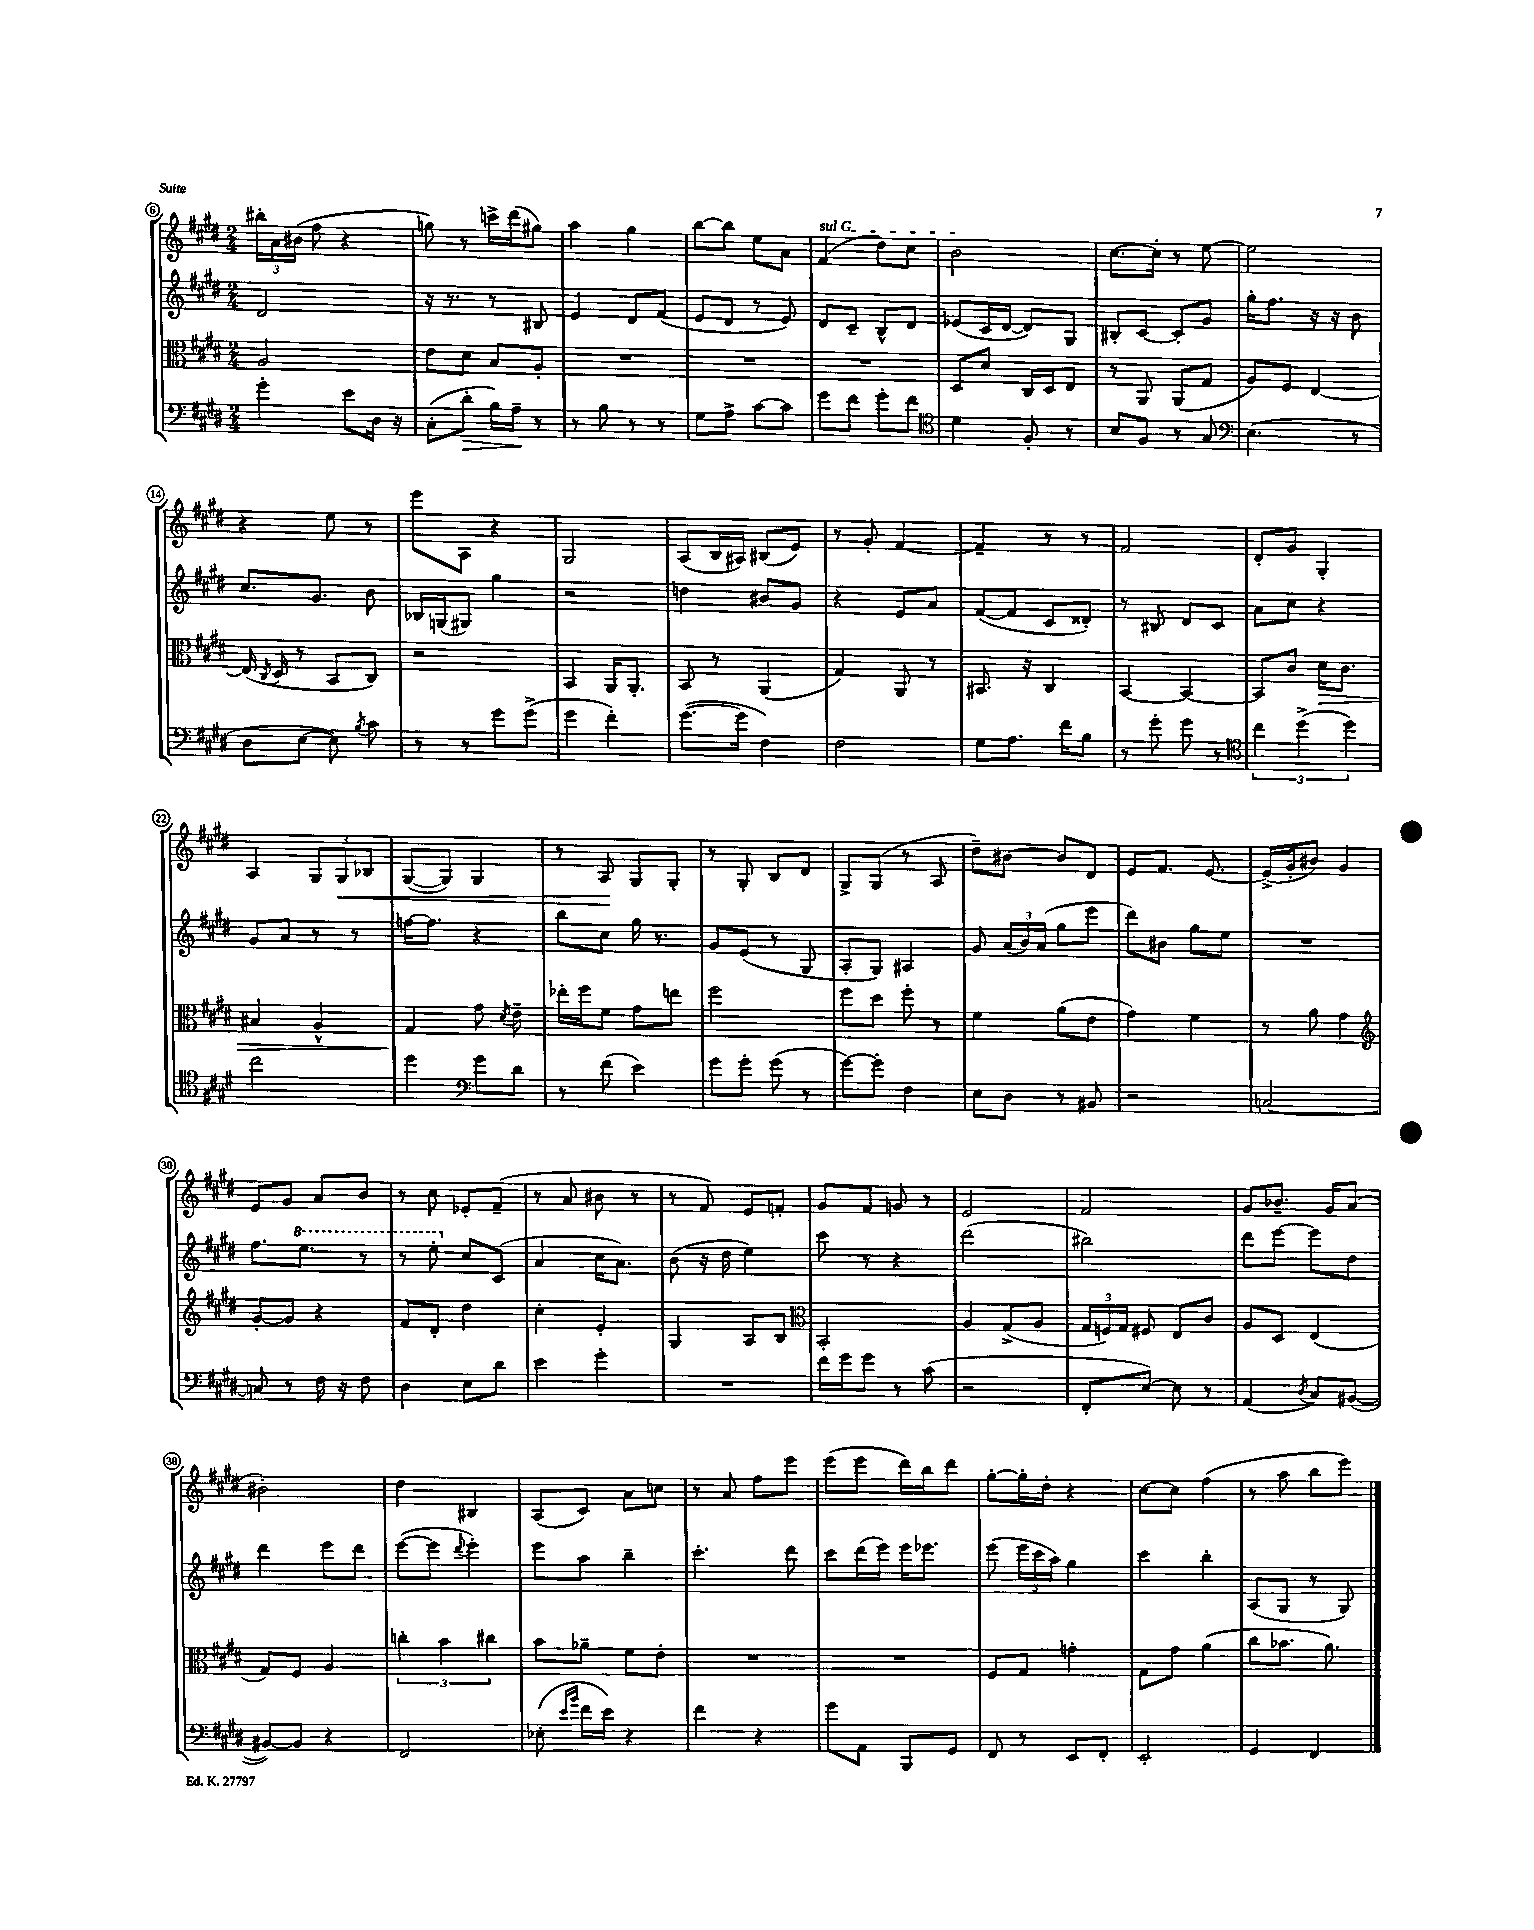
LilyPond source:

<<
\new StaffGroup <<
\new Staff = "s0" {
    \clef treble \key e \major \numericTimeSignature \time 2/4
    \autoBeamOff \tuplet 3/2 { bis''16[-. a'16 bis'16]( } fis''8 r4 |
    g''8) r8 c'''16[-> dis'''16( gis''8]) |
    a''4 gis''4 |
    b''8[~ b''8] e''8[ a'8] |
    \once \override TextSpanner.bound-details.left.text = \markup { \italic "sul G" } fis'4\startTextSpan( dis''8[) cis''8] |
    b'2\stopTextSpan |
    cis''8.[~ cis''16]-. r8 e''8~ |
    e''2 |
    r4 e''8 r8 |
    e'''8[ a8] r4 |
    gis2 |
    a8[( b16 ais16]) bis8[( e'8]) |
    r8 gis'8-. fis'4~ |
    fis'4-- r8 r8 |
    fis'2 |
    dis'8[-. gis'8] gis4-. |
    a4 \tuplet 3/2 { gis8[ gis8\< bes8] } |
    gis8[~( gis8]) gis4 |
    r8 a8\! gis8[ gis8]-. |
    r8 gis8-. b8[ dis'8] |
    gis8[-> gis8]( r8 a8 |
    dis''8[--) bis'8]~ bis'8[ dis'8] |
    e'8[ fis'8.] e'8.~ |
    e'16[->( gis'16-. bis'8]) gis'4 |
    e'8[ gis'8] a'8[ b'8] |
    r8 cis''8 ees'8[-. fis'8]--( |
    r8 a'8 bis'8 r8 |
    r8 fis'8) e'8[ f'8]-. |
    gis'8[ fis'8] g'8 r8 |
    e'2 |
    fis'2 |
    gis'8[ bes'8.]-- gis'16[ a'8]( |
    bis'2-.) |
    dis''4 bis4 |
    a8[( cis'8]) a'8[ c''8] |
    r8 a'8 fis''8[ e'''8] |
    e'''8[( e'''8] dis'''16[) b''16 dis'''8] |
    gis''8[~-. gis''16-. dis''16]-. r4 |
    cis''8[~ cis''8] fis''4( |
    r8 a''8 b''8[ e'''8]) \bar "|." |
}
\new Staff = "s1" {
    \clef treble \key e \major \numericTimeSignature \time 2/4
    \autoBeamOff dis'2 |
    r16 r8. r8 bis8 |
    e'4 dis'8[ fis'8]( |
    e'8[ dis'8] r8 e'8) |
    dis'8[ cis'8]-- b8[-^ dis'8] |
    ees'8[( cis'16 dis'16]~ dis'8[) gis8] |
    bis8[-. cis'8]~ cis'8[-. gis'8] |
    gis''16[-. fis''8.] r16 r16 b'8 |
    cis''8.[ gis'8.] b'8 |
    bes16[ g16( gis8]) gis''4 |
    r2 |
    d''4 bis'8[ gis'8] |
    r4 e'8[ a'8] |
    fis'8[~( fis'8] cis'8[ disis'8]-.) |
    r8 bis8 dis'8[ cis'8] |
    a'8[ cis''8] r4 |
    gis'8[ a'8] r8 r8 |
    f''16[~ f''8.] r4 |
    b''8[ cis''8] gis''16 r8. |
    gis'8[ e'8]( r8 gis8 |
    a8[-. gis8]) ais4 |
    gis'8 \tuplet 3/2 { a'16[( b'16) a'16]( } gis''8[ e'''8] |
    dis'''8[) bis'8] gis''8[ e''8] |
    R2 |
    fis''8.[ \ottava #1 e'''8.] r8 |
    r8 e'''8-. \ottava #0 cis''8[ cis'8]( |
    a'4 cis''16[ a'8.]) |
    b'8( r16 dis''16 e''4) |
    cis'''8 r8 r4 |
    dis'''2( |
    bis''2) |
    dis'''8[ e'''8]~ e'''8[ dis''8] |
    dis'''4 e'''8[ dis'''8] |
    e'''8[~( e'''8] \appoggiatura { dis'''8 } e'''4-.) |
    e'''8[ a''8] b''4-- |
    cis'''4.-. dis'''8 |
    cis'''8[ dis'''16( e'''16]) e'''16[ ees'''8.] |
    e'''8( \tuplet 3/2 { e'''16[ cis'''16 a''16]) } gis''4 |
    cis'''4 b''4-. |
    a8[( gis8] r8 gis8) \bar "|." |
}
\new Staff = "s2" {
    \clef alto \key e \major \numericTimeSignature \time 2/4
    \autoBeamOff a2 |
    e'8[ dis'8] b8[ a8]-. |
    R2 |
    R2 |
    R2 |
    dis8[ dis'8] cis16[ dis16 e8] |
    r8 a,8 a,8[( gis8] |
    a8[) fis8] e4~ |
    e16( \acciaccatura { cis8 } dis16 r8 b,8[ cis8]) |
    r2 |
    b,4 a,16[ a,8.]-. |
    b,8 r8 a,4( |
    gis4) a,8 r8 |
    bis,8. r16 cis4 |
    b,4~ b,4~ |
    b,8[ cis'8] dis'16[\> cis'8.] |
    bis4 a4-^ |
    gis4\! gis'8 \acciaccatura { dis'8 } e'8-- |
    ees''16[-. fis''16 fis'8] gis'8[ e''8] |
    fis''2 |
    fis''8[ dis''8] fis''8-. r8 |
    fis'4 a'8[( e'8] |
    gis'4) fis'4 |
    r8 a'8 gis'4 |
    \clef treble gis'8[~-. gis'8] r4 |
    fis'8[ dis'8]-. dis''4 |
    cis''4-. e'4-. |
    gis4 a8[ b8] |
    \clef alto b,2-. |
    a4 gis8[->( a8] |
    \tuplet 3/2 { gis16[ f16) gis16] } fis8 e8[ cis'8] |
    a8[ dis8] e4( |
    gis8[) fis8] a4 |
    \tuplet 3/2 { c''4-. b'4 cis''4 } |
    b'8[ aes'8]-- fis'8[ e'8]-. |
    R2 |
    R2 |
    fis8[ gis8] g'4-. |
    gis8[ gis'8] a'4( |
    cis''8[ bes'8.] a'8.) \bar "|." |
}
\new Staff = "s3" {
    \clef bass \key e \major \numericTimeSignature \time 2/4
    \autoBeamOff gis'4-. e'8[ dis16] r16 |
    cis8[-.( dis'8]-.\> b16[) a16]--\! r8 |
    r8 b8 r8 r8 |
    gis8[ a8]-> cis'8[~ cis'8] |
    gis'8[ fis'8] gis'8[-. fis'8] |
    \clef tenor dis'4 fis8-. r8 |
    b8[ fis8] r8 gis8 |
    \clef bass e4.( r8 |
    dis8[ e8]~ e8) \acciaccatura { b8 } cis'8 |
    r8 r8 gis'8[ gis'8]->( |
    gis'4 fis'4-.) |
    gis'8.[~( gis'16] fis4) |
    fis2 |
    gis8[ a8.] fis'16[ b8] |
    r8 gis'8-. gis'8 r8 |
    \clef tenor \tuplet 3/2 { cis''4 dis''4->( dis''4) } |
    cis''2 |
    dis''4 \clef bass gis'8[ dis'8] |
    r8 fis'8( e'4) |
    gis'8[ gis'8]-. gis'8( r8 |
    gis'8[~) gis'8]-. fis4 |
    e8[ dis8] r8 bis,8 |
    r2 |
    c2~ |
    c8 r8 fis16 r16 fis8 |
    dis4 e8[ dis'8] |
    e'4 gis'4-. |
    R2 |
    fis'16[ gis'16 gis'8] r8 cis'8( |
    r2 |
    fis,8[-. e8]~) e8 r8 |
    a,4( \acciaccatura { dis8 } cis8[) bis,8]~( |
    bis,8[~) bis,8] r4 |
    fis,2 |
    ees8-.( \grace { e'16[ b'16] } fis'16[ e'16]) r4 |
    fis'4 r4 |
    gis'8[ a,8] b,,8[ gis,8] |
    fis,8 r8 e,8[ fis,8]-. |
    e,2-. |
    gis,4 fis,4 \bar "|." |
}
>>
>>
\layout { \context { \Score currentBarNumber = #6 \override BarNumber.stencil = #(make-stencil-circler 0.1 0.3 ly:text-interface::print) } }
